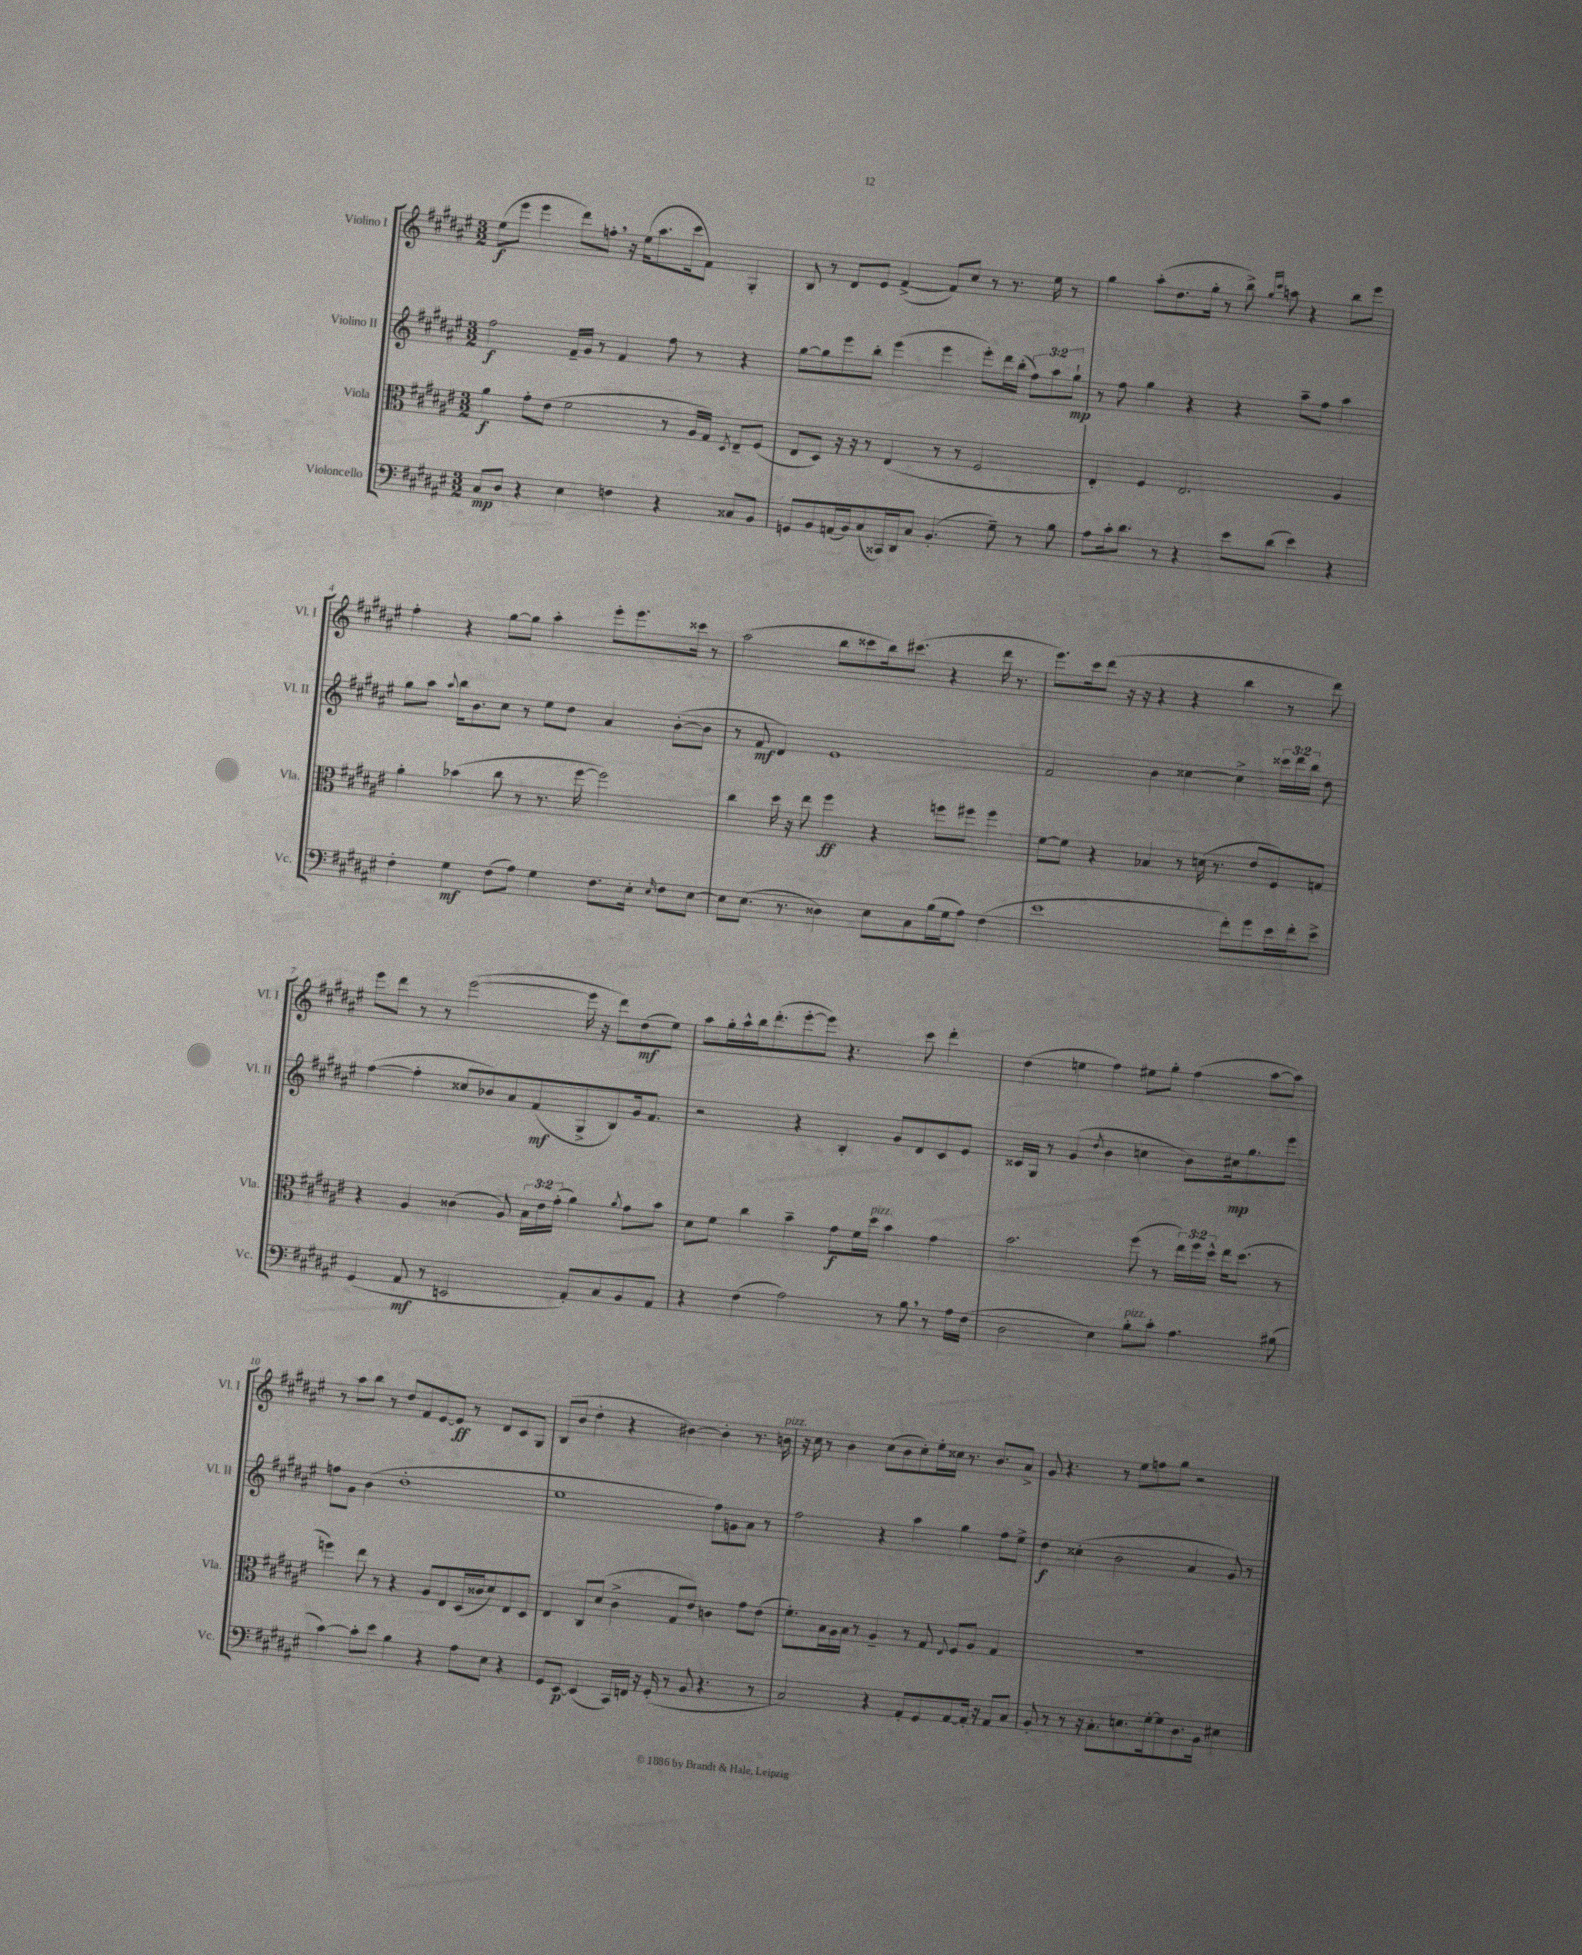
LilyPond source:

<<
\new StaffGroup <<
\new Staff = "s0" \with { instrumentName = "Violino I" shortInstrumentName = "Vl. I" } {
    \clef treble \key fis \major \numericTimeSignature \time 3/2
    \autoBeamOff eis''8[\f( eis'''8] eis'''4 dis'''8[) f''8]-. \breathe r16 eis''16[( ais''8. cis'''16 fis'8]) gis4-. |
    b8 r8 dis'8[ eis'8] fis'4~->( fis'8[) cis''8] r8 r8. eis''16 r8 |
    gis''4 ais''8[-.( dis''8. gis''16]-. r8 b''8->) \grace { gis''16[ cis'''16] } a''8 r4 b''8[ eis'''8] |
    fis''4-. r4 gis''8[~ gis''8] ais''4-. eis'''8[-. eis'''8. cisis'''16] r8 |
    ais''2( b''8[ cisis'''8 b''16) cis'''8.]( r4 dis'''16 r8. |
    eis'''8.[) cis'''16 dis'''8]( r16 r16 r4 r4 b''4 r8 dis'''8) |
    eis'''8[ dis'''8] r8 r8 eis'''2~( eis'''16 r16 dis'''8[) dis''8\mf( eis''8]) |
    ais''8[ gis''16-. ais''16-^ b''16 dis'''8.-.( eis'''8~-. eis'''8]) r4. cis'''8 dis'''4-. |
    dis''4( e''4 fis''4) eis''8[ gis''8]-. fis''4( ais''8[~ ais''8]) |
    r8 ais''8[ b''8] r8 dis''8[ fis'8 eis'8~ eis'8]\ff r8 dis'8[ cis'8 gis8] |
    b8[( b'8] dis''4-. r4 bis'4~) bis'4-. r8. b'16^\markup { \italic "pizz." } |
    r16 cis''16 r8 b'4 cis''8[( b'8 cis''8-.) eis''16-. cisis''16] r8. b'8.[ ais'8]-> |
    gis'8 r4. r8 eis''8[ f''8 gis''8] r2 \bar "|." |
}
\new Staff = "s1" \with { instrumentName = "Violino II" shortInstrumentName = "Vl. II" } {
    \clef treble \key fis \major \numericTimeSignature \time 3/2 \override Staff.TupletNumber.text = #tuplet-number::calc-fraction-text
    \autoBeamOff fis''2\f fis'16[-- gis'16] r8 fis'4 fis''8 r8 r4 |
    gis''8[~ gis''8 eis'''8 b''8]-. eis'''4( eis'''4 eis'''8[-.) dis'''16 b''16]-.( \tuplet 3/2 { fis''8[) ais''8 gis''8]-!\mp } |
    r8 fis''8 gis''4 r4 r4 ais''8[-- fis''8] ais''4 |
    gis''8[ ais''8] \appoggiatura { ais''8 } b''16[ b'8. cis''8] r8 eis''8[ dis''8] ais'4 b'8[~-.( b'8] |
    r8 fis'8\mf dis'4) eis'1 |
    fis'2 b'4 cisis''4~ cisis''4-> \tuplet 3/2 { cisis'''16[ dis'''16 b''16] } dis''8 |
    fis''4~( fis''4-. cisis''8[ bes'8) ais'8 fis'8\mf( gis8-> b8) gis'16 fis'8.] |
    r2 r4 b4-. gis'8[ dis'8 cis'8 eis'8] |
    cisis'16[ gis16] r8 gis'4( \acciaccatura { dis''8 } b'4 c''4 b'8[) cis''16\mp gis''8. eis'''8] |
    f''8[ gis'8] b'4( dis''1-. |
    eis''1 fis''8[) g'8 ais'8] r8 |
    fis''2 r4 ais''4 gis''4 fis''8[ eis''8]-> |
    dis''4\f cisis''4-.( b'2 ais'4 gis'8) r8 \bar "|." |
}
\new Staff = "s2" \with { instrumentName = "Viola" shortInstrumentName = "Vla." } {
    \clef alto \key fis \major \numericTimeSignature \time 3/2 \override Staff.TupletNumber.text = #tuplet-number::calc-fraction-text
    \autoBeamOff ais'4\f gis'8[-. eis'8]( fis'2 r8 ais16[ gis16]) \acciaccatura { dis8 } eis8[-- fis8]( |
    eis8[ dis8]) r16 r16 r8 eis4( r8 r8 fis2 |
    eis4-.) fis4 eis2. ais4 |
    ais'4-. bes'4( cis''8 r8 r8. fis''16~ fis''2) |
    cis''4 dis''16 r16 eis''8 fis''4\ff r4 f''8[ fis''8] fis''4 |
    fis'8[~ fis'8] r4 bes4 r8 d'16( r8. eis'8[ fis8) g8] |
    r4 ais4 cisis'4( ais8) \tuplet 3/2 { b16[ eis'16 gis'16]-.( } ais'4) \acciaccatura { ais'8 } gis'8[ b'8] |
    dis'8[ fis'8] cis''4 b'4-- gis'8[\f fis'16 dis''16]^\markup { \italic "pizz." } b'4 gis'4 |
    b'2. fis''8( r8 \tuplet 3/2 { eis''16[) fis''16 dis''16]-^ } eis''16[ dis''8.]( r8 |
    f''4) eis''8 r8 r4 ais8[ eis8 dis16( cisis'16 dis'8) eis8 dis8] |
    eis4 cis8[ dis'8]( cis'4-> gis8[ eis'8]) c'4 gis'8[ eis'8]( |
    fis'8.[-.) b16 ais16 b16] r8 ais4-- r8 gis8 \appoggiatura { eis8 } fis8[ ais8] gis4 |
    R1. \bar "|." |
}
\new Staff = "s3" \with { instrumentName = "Violoncello" shortInstrumentName = "Vc." } {
    \clef bass \key fis \major \numericTimeSignature \time 3/2
    \autoBeamOff cis8[\mp dis8] r4 eis4 f4 r4 cisis8[ b,8] |
    g,8[ b,8 a,16( b,16) cis8( cisis,16) dis,16 cis8] b,4.-.( gis8--) r8 b8 |
    ais8[ cis'16-. dis'8.] r8 r4 eis'8[ dis'8]( eis'4) r4 |
    fis4-. gis4\mf fis8[( ais8]) gis4 fis8.[ eis16]-. \grace { eis16 } fis8[ eis8]~ |
    eis8[ eis8.]( r8. disis4) eis8[ cis8 b16( gis16 ais8]) fis4( |
    eis'1 fis'8[-.) gis'8 eis'16 fis'16-. eis'8]-> |
    gis,4( ais,8\mf r8 e,2 ais,8[-.) cis8 b,8 ais,8] |
    r4 fis4( ais2) r8 b8 \breathe r8 ais16[ fis16]( |
    dis2 eis4) b8[-.^\markup { \italic "pizz." } cis'8]-. ais4. bis8( |
    cis'4~) cis'8[-. eis'8] b4 r4 ais8[ eis8] r4 |
    gis,8[ eis,8]~\p eis,4( cis,16[) f,16] r16 gis,16-.( r8 b,8 r4. r8 |
    cis2) r4 ais,8[-. gis,8 ais,8~ ais,16]-. r16 ais,8[ cis8] |
    b,8-. r8 r8 r16 cis8.[-. e8. gis16~-. gis8 dis8. b,16] eis4 \bar "|." |
}
>>
>>
